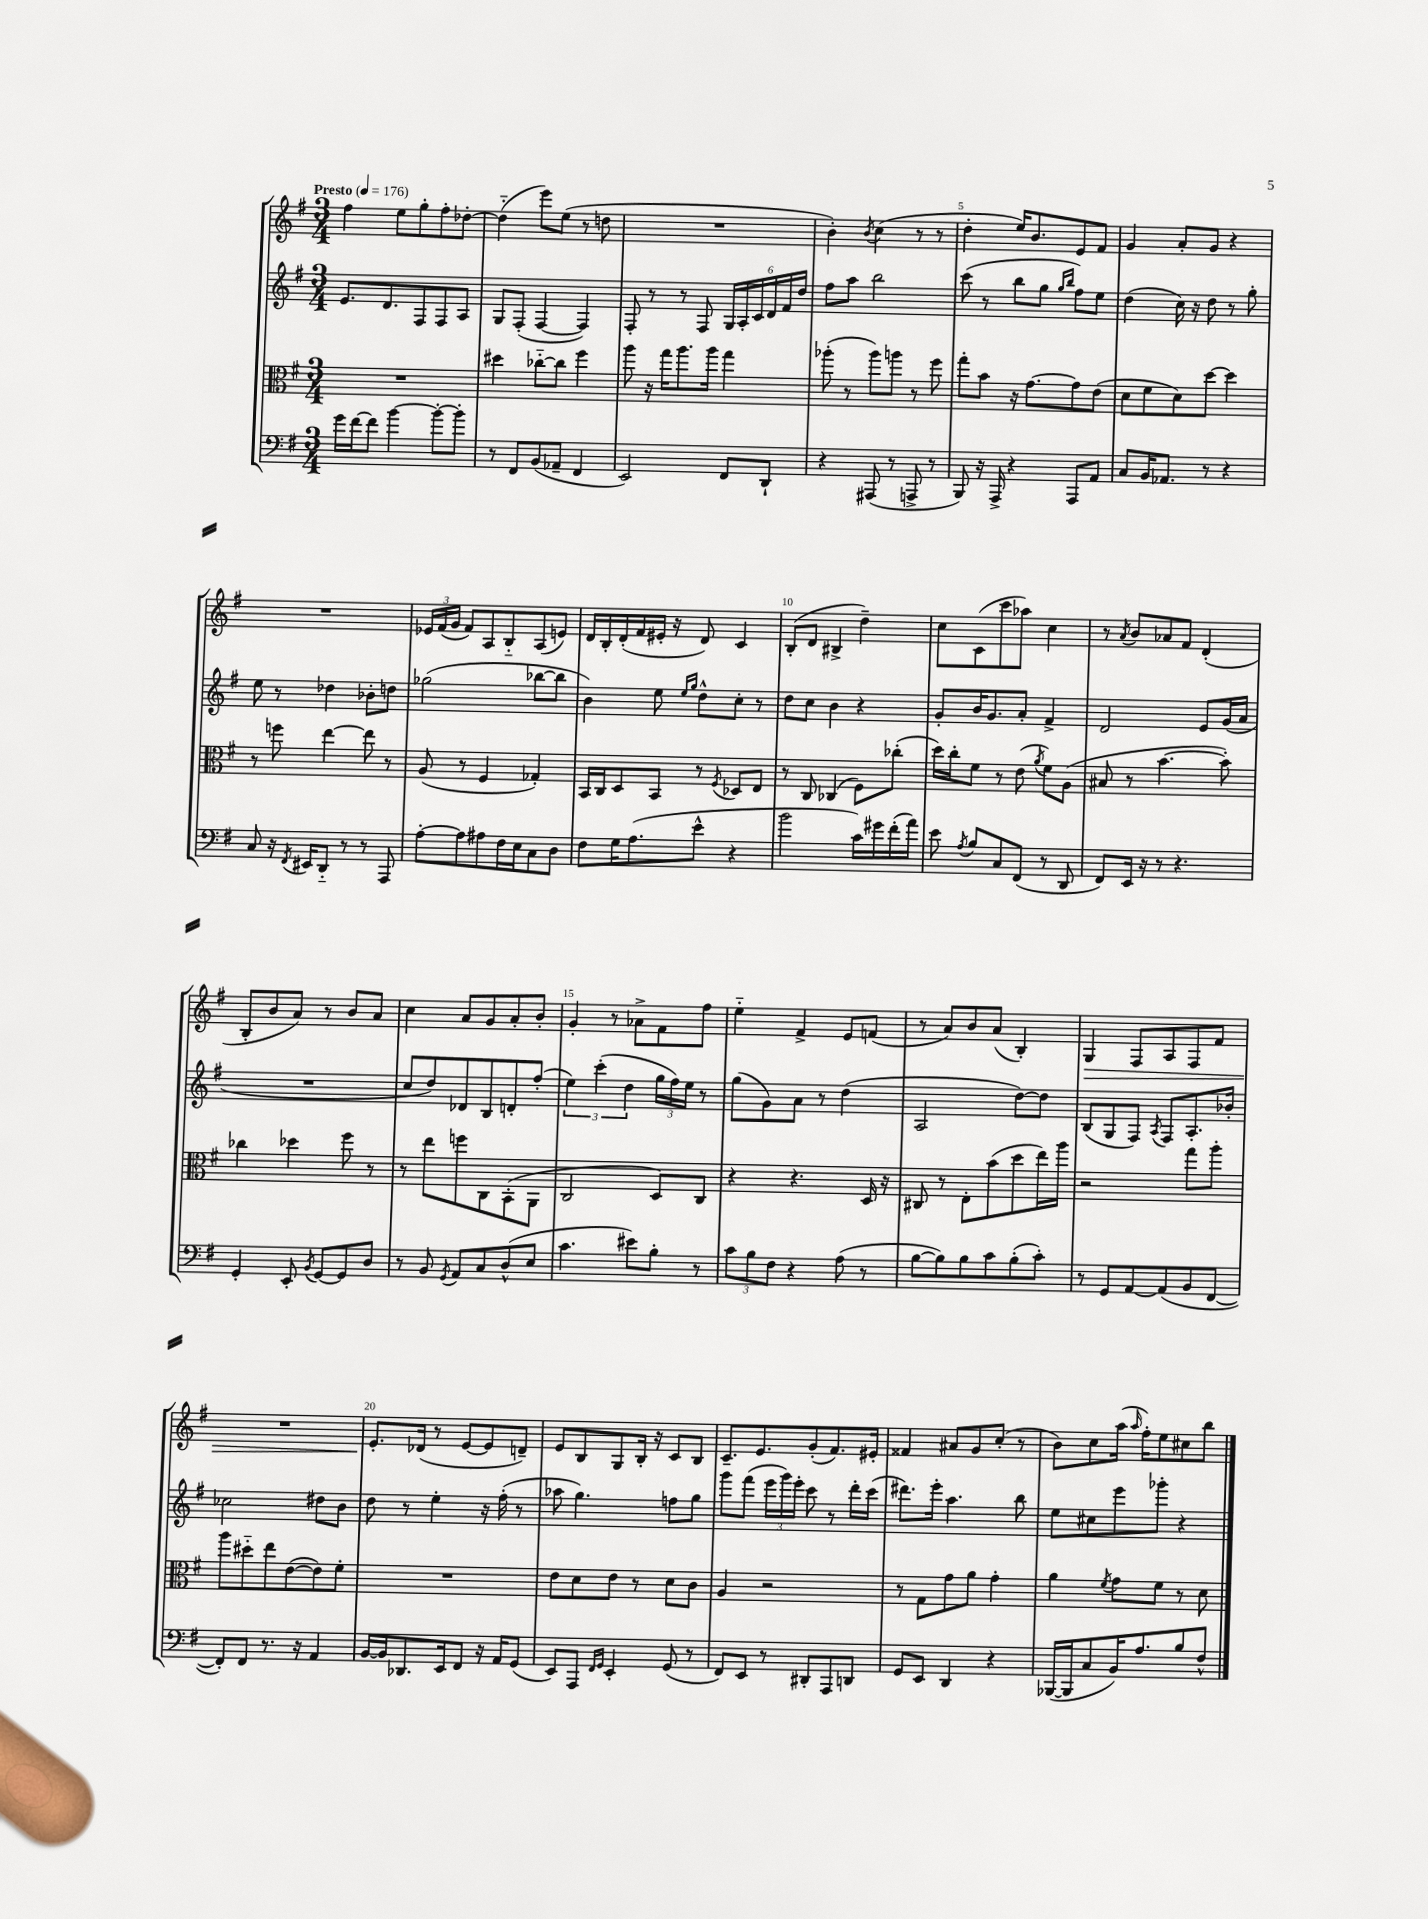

**kern	**kern	**kern	**kern
*staff4	*staff3	*staff2	*staff1
*clefF4	*clefC3	*clefG2	*clefG2
*k[f#]	*k[f#]	*k[f#]	*k[f#]
*M3/4	*M3/4	*M3/4	*M3/4
*MM176	*MM176	*MM176	*MM176
16g\LL	2.r	8.e/L	4ff#\
[16f#\J	.	.	.
8f#\]J	.	.	.
.	.	8.d/	.
[4b\	.	.	8ee\L
.	.	8F#/	8gg'\
8b'\_L	.	8F#/	8ff#'\
8b'\]J	.	8A/J	[8dd-'\J
=	=	=	=
8r	4dd#\	8G/L	(4dd-'~\]
8FF#/L	.	(8F#'/J	.
(8BB/	[8cc-'~\L	[4F#/	8eee\L)
8AA-~/J	8cc-\]J	.	(8ee\J
4FF#/	4ff#\	4F#/])	8r
.	.	.	8dd\
=	=	=	=
2EE/)	8aa\	8F#'/	2.r
.	16r	8r	.
.	16gg\LK	.	.
.	8.aa\	8r	.
.	.	8F#/	.
.	16aa\Jk	.	.
8FF#/L	4gg\	24G/LL	.
.	.	24A'/	.
.	.	24c/	.
8DD`/J	.	24d/	.
.	.	24f#/	.
.	.	24dd/JJ	.
=	=	=	=
4r	(8aa-'\	8ff#\L	4b'\)
.	8r	8aa\J	.
.	.	.	8qb/
(8AAA#/	8aa-\L)	2bb\	(4cc\
8r	8aa\J	.	.
8AAA^/	8r	.	8r
8r	8ff#\	.	8r
=	=	=	=
8BBB/)	8gg'\L	(8ccc\	4dd'\
16r	8b\J	8r	.
16AAA^/	.	.	.
4r	16r	8bb\L	16ee/LK)
.	[8.g\L	.	8.b/
.	.	8gg\J	.
.	.	16qqgg/LL	.
.	.	16qqbb/JJ	.
8AAA/L	8g\]	8ff#\L)	8e/
8AA/J	(8e\J	8ee\J	8f#/J
=	=	=	=
8C/L	8d\L	(4dd\	4g/
16BB/K	8f#\	.	.
8.AA-/J	.	.	.
.	8d\)	16cc\)	8a'/L
.	.	16r	.
8r	[8dd\J	8dd\	8g/J
4r	4dd\]	8r	4r
.	.	8gg'\	.
=	=	=	=
8C/	8r	8ee\	2.r
16r	8ff\	8r	.
8qFF#/	.	.	.
16EE#/LK	.	.	.
8DD'~/J	[4ee\	4dd-\	.
8r	.	.	.
8r	8ee\]	8b-'\L	.
8AAA/	8r	8dd\J	.
=	=	=	=
[8A'\L	(8A/	(2gg-\	24e-/LL
.	.	.	(24f#/
.	.	.	24g/JJ
8A\]	8r	.	8f#/L)
8A#\	4F#/	.	8A/
16F#\L	.	.	8B'~/
16E\J	.	.	.
8C\	4G-'/)	[8bb-\L	(8A/
8D\J	.	8bb-\]J	8e/J)
=	=	=	=
8F#\L	16BB/LL	4b\)	16d/LL
.	16C/J	.	16B'/
16G\K	8D/	.	(16d'/
(8.A\	.	.	16f#/
.	8BB/J	8ee\	16e#'/JJ
.	.	.	16r
.	.	16qqee/LL	.
.	.	16qqgg/JJ	.
8e^^\J	8r	8dd^^\L	8d/)
.	8qF#/	.	.
4r	8D-/L	8cc'\J	4c/
.	8E/J	8r	.
=	=	=	=
2b\	8r	8dd\L	(8B'/L
.	8C/	8cc\J	8d/J
.	(4C-/	4b\	4B#^/
16c\LL)	8F#\L)	4r	4dd~\)
16g#\	.	.	.
(16f#'\	(8cc-'\J	.	.
16a\JJ)	.	.	.
=	=	=	=
8e\	16dd\LL)	8g'/L	8cc\L
.	16cc'\J	.	.
8qA/	.	.	.
8B/L	8f#\J	16b/K	(8c\
.	.	8.g/	.
8C/	8r	.	8ccc\
(8FF#/J	(8e\	8a'/J	8aa-\J)
.	8qa/	.	.
8r	8f#\L)	4f#^/	4cc\
8DD/	(8A\J	.	.
=	=	=	=
8FF#/L)	8B#/	2d/	8r
.	.	.	8qa/
16EE/Jk	8r	.	8b/L
16r	.	.	.
8r	[4.b\	.	8a-/
4.r	.	.	8f#/J
.	.	8e/L	(4d'/
.	8b'\])	(16g/L	.
.	.	16a/JJ	.
=	=	=	=
4GG'/	4cc-\	2.r	8B'/L
.	.	.	8b/
8EE'/	4dd-\	.	8a/J)
8qBB/	.	.	.
[8GG/L	.	.	8r
8GG/]	8ff#\	.	8b/L
8D/J	8r	.	8a/J
=	=	=	=
8r	8r	8cc/L	4cc\
8BB/	8ee\L	8dd/)	.
8qGG/	.	.	.
8AA/L	8ff\	8d-/	8a/L
8C/	8C\	8B/	8g/
(8D^^/	(8BB'\	8d'/	8a'/
8E/J	8AA\J	(8ff#'/J	8b'/J
=	=	=	=
4.c\	2C/	6ee\)	4g'/
.	.	(6ccc'\	.
.	.	.	8r
.	.	6dd\	.
8e#\L)	.	.	8a-^\L
8B'\J	8D/L)	24gg\LL	8f#\
.	.	24ff#\)	.
.	.	24ee\JJ	.
8r	8C/J	8r	8ff#\J
=	=	=	=
12c\L	4r	(8gg\L	4ee'~\
12B\	.	.	.
.	.	8g\)	.
12F#\J	.	.	.
4r	4.r	8a\J	4f#^/
.	.	8r	.
(8A\	.	(4dd\	8e/L
8r	16D/	.	(8f/J
.	16r	.	.
=	=	=	=
[8B\L	8C#/	2A/	8r
8B\])	8r	.	8a/L)
8B\	8E'\L	.	8b/
8c\	(8b\	.	(8a/J
(8B'\	8dd\	[8dd\L)	4B'/)
8c'\J)	16ee\L)	8dd\]J	.
.	16aa\JJ	.	.
=	=	=	=
8r	2r	(8B/L	4G/
8GG/L	.	8G/	.
[8AA/	.	8F#/J)	8F#/L
.	.	8qA/	.
(8AA/]	.	8F#/L	8A/
8BB/	8gg\L	8.A'/	8F#/
[8FF#/J	8aa'\J	.	8f#/J
.	.	16b-'/Jk	.
=	=	=	=
8FF#'/]L)	8aa\L	2cc-\	2.r
8FF#/J	8dd#'~\	.	.
8.r	8ee\	.	.
.	([8e\	.	.
16r	.	.	.
4AA/	8e\])	8dd#\L	.
.	8f#'\J	8b\J	.
=	=	=	=
[16BB/LL	2.r	8dd\	8.e'/L
16BB/]J	.	.	.
8.DD-/	.	8r	.
.	.	.	(16d-/Jk
.	.	4ee'\	8r
16EE/k	.	.	.
8FF#/J	.	.	[8e/L
16r	.	16r	8e/]
16AA/LK	.	(16ff#'\	.
(8GG/J	.	8r	8d~/J)
=	=	=	=
8EE/L)	8e\L	8aa-\	8e/L
8AAA/J	8d\	4.gg\)	8B/
16qqFF#/LL	.	.	.
16qqGG/JJ	.	.	.
4EE'/	8e\J	.	8G/
.	8r	.	16B'/Jk
.	.	.	16r
(8GG/	8d\L	8ff\L	8c/L
8r	8c\J	8gg\J	8B/J
=	=	=	=
8FF#/L)	4A/	8ggg\L	8.c~/L
8EE/J	.	(8fff#\J	.
.	.	.	8.e/
8r	2r	24eee\LL	.
.	.	24ggg\)	.
.	.	24eee'\JJ	.
8DD#'/L	.	8ccc\	(8g'/
8AAA/	.	8r	8.f#/)
8DD/J	.	16ddd'\LL	.
.	.	(16ccc\JJ	16e#'/Jk
=	=	=	=
8GG/L	8r	8.ddd#\L)	4f##/
8EE/J	8G\L	.	.
.	.	16eee'\Jk	.
4DD/	8g\	4.aa\	8a#/L
.	8a\J	.	8g/
4r	4g'\	.	(8cc'/J
.	.	8bb\	8r
=	=	=	=
([16BBB-/LL	4a\	8ee\L	8b\L)
16BBB-/]J	.	.	.
8C/	.	8cc#\	8cc\
.	8qf#/	.	.
16BB/K)	8g\L	8eee\	(16aa\Jk
.	.	.	16qqaa/
8.A/	.	.	16ff#'\LK)
.	8f#\J	8ggg-'\J	8ee\
8B/	8r	4r	8cc#\
8F#^^/J	8d\	.	8bb\J
==	==	==	==
*-	*-	*-	*-
